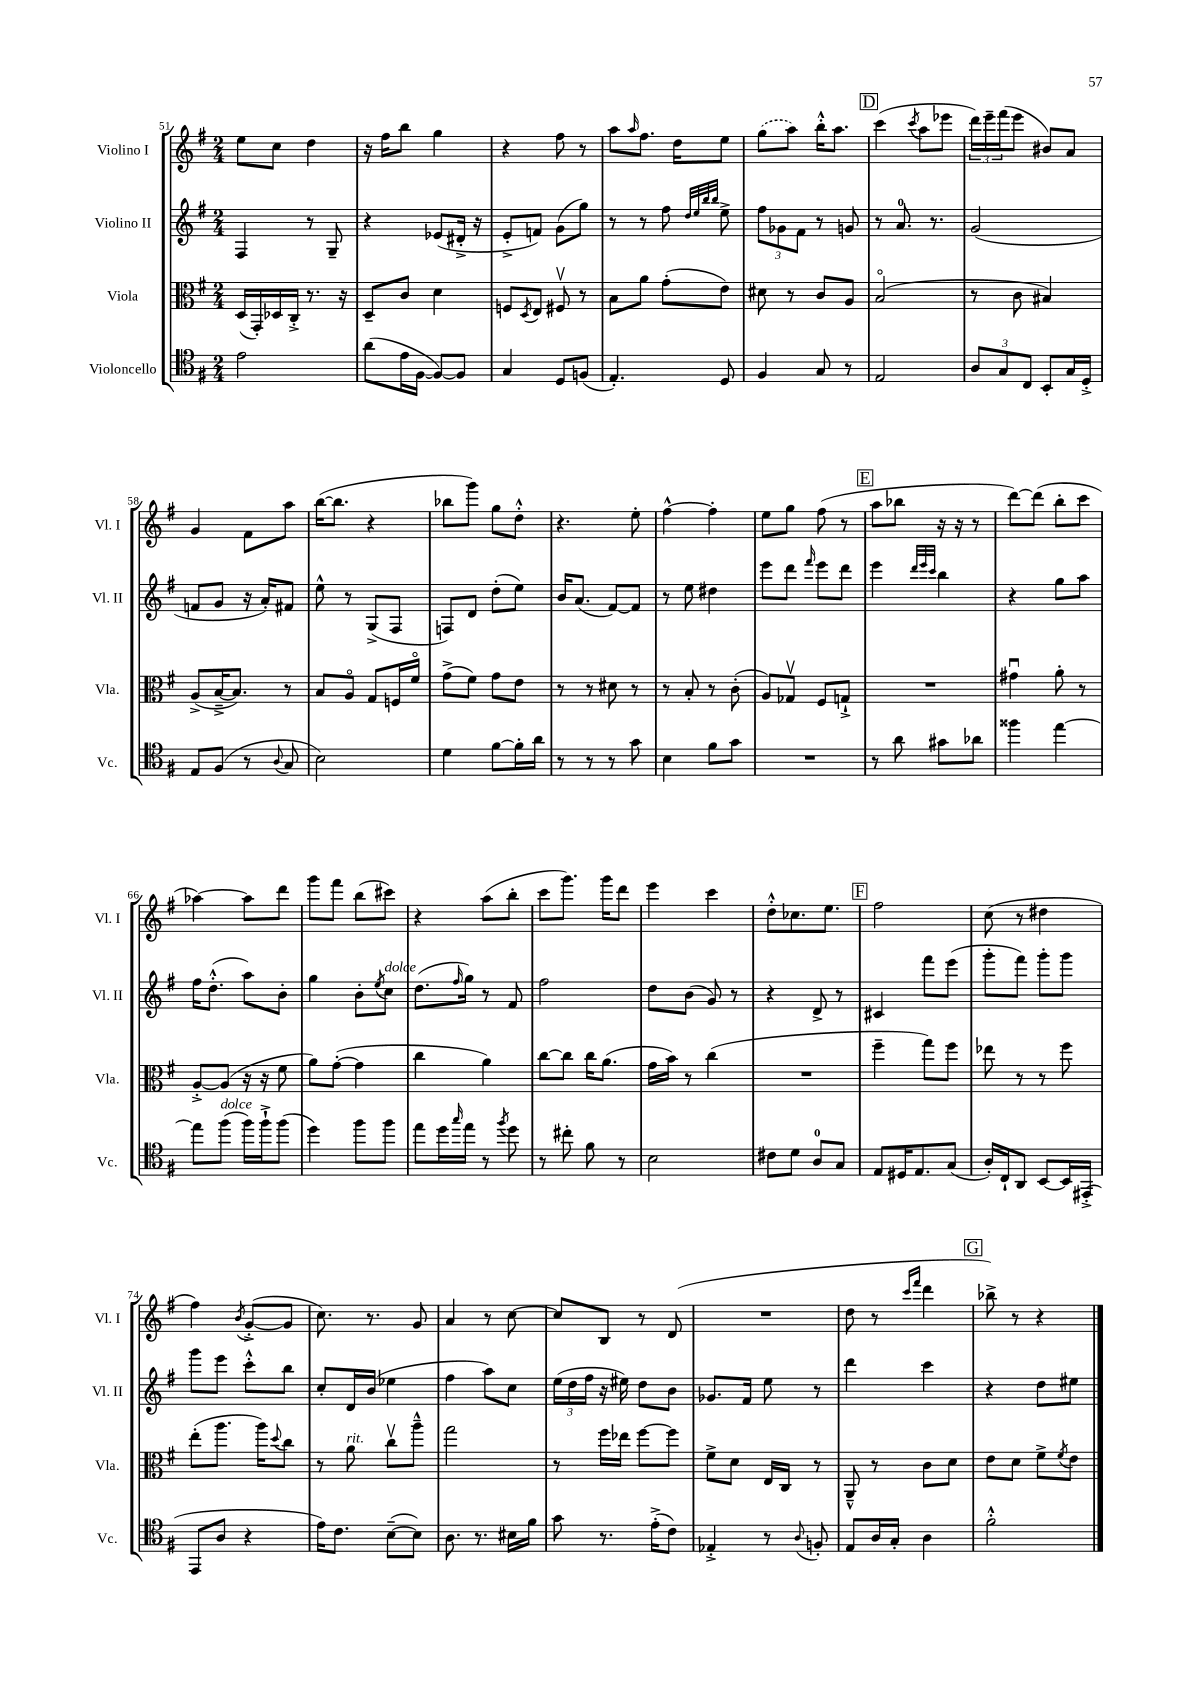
<<
\new StaffGroup <<
\new Staff = "s0" \with { instrumentName = "Violino I" shortInstrumentName = "Vl. I" } {
    \clef treble \key g \major \numericTimeSignature \time 2/4
    e''8 c''8 d''4 |
    r16 fis''16 b''8 g''4 |
    r4 fis''8 r8 |
    a''8 \grace { a''16 } fis''8. d''16 e''8 |
    \once \slurDashed g''8( a''8) b''16-.-^ a''8. |
    \mark \markup { \box "D" } c'''4( \acciaccatura { c'''8 } a''8 ees'''8 |
    \tuplet 3/2 { d'''16) e'''16-- fis'''16( } e'''8 bis'8) a'8 |
    g'4 fis'8 a''8 |
    b''16~( b''8. r4 |
    bes''8 g'''8) g''8 d''8-.-^ |
    r4. e''8-. |
    fis''4~-^ fis''4-. |
    e''8 g''8 fis''8( r8 |
    \mark \markup { \box "E" } a''8 bes''8 r16 r16 r8 |
    d'''8~) d'''8( b''8-. c'''8 |
    aes''4~) aes''8 d'''8 |
    g'''8 fis'''8 b''8( cis'''8) |
    r4 a''8( b''8-. |
    c'''8 g'''8.) g'''16 d'''8 |
    e'''4 c'''4 |
    d''8-.-^ ces''8. e''8. |
    \mark \markup { \box "F" } fis''2 |
    c''8( r8 dis''4 |
    fis''4) \acciaccatura { b'8 } g'8~-.->( g'8 |
    c''8.) r8. g'8 |
    a'4 r8 c''8~ |
    c''8 b8 r8 d'8( |
    R2 |
    d''8 r8 \grace { c'''16 fis'''16 } d'''4 |
    \mark \markup { \box "G" } bes''8->) r8 r4 \bar "|." |
}
\new Staff = "s1" \with { instrumentName = "Violino II" shortInstrumentName = "Vl. II" } {
    \clef treble \key g \major \numericTimeSignature \time 2/4
    fis4 r8 g8-- |
    r4 ees'8( dis'16-.-> r16 |
    e'8-.-> f'8) g'8( g''8) |
    r8 r8 fis''8 \grace { d''32 e''32 b''32 b''32 } e''8-> |
    \tuplet 3/2 { fis''8 ges'8 fis'8 } r8 g'8 |
    \mark \markup { \box "D" } r8 a'8.-0 r8. |
    g'2( |
    f'8 g'8 r16 a'16-.) fis'8 |
    e''8-^ r8 g8->( fis8 |
    f8) d'8 d''8-.( e''8) |
    b'16 a'8.( fis'8~) fis'8 |
    r8 e''8 dis''4 |
    e'''8 d'''8 \grace { fis'''16 } e'''8 d'''8 |
    \mark \markup { \box "E" } e'''4 \grace { d'''32 e'''32 c'''32 } b''4 |
    r4 g''8 a''8 |
    fis''16 d''8.-.-^( a''8) b'8-. |
    g''4 b'8-. \acciaccatura { e''8 } c''8^\markup { \italic "dolce" } |
    d''8.( \grace { fis''16 } g''16) r8 fis'8 |
    fis''2 |
    d''8 b'8( g'8) r8 |
    r4 d'8-> r8 |
    \mark \markup { \box "F" } cis'4 fis'''8 e'''8( |
    g'''8-. fis'''8) g'''8-. g'''8 |
    g'''8 e'''8 c'''8-.-^ b''8 |
    c''8-. d'16 b'16( ees''4 |
    fis''4 a''8) c''8 |
    \tuplet 3/2 { e''16( d''16 fis''16 } r16 eis''16) d''8 b'8 |
    ges'8. fis'16 e''8 r8 |
    d'''4 c'''4 |
    \mark \markup { \box "G" } r4 d''8 eis''8 \bar "|." |
}
\new Staff = "s2" \with { instrumentName = "Viola" shortInstrumentName = "Vla." } {
    \clef alto \key g \major \numericTimeSignature \time 2/4
    d16( g,16-.) des16 c16-.-> r8. r16 |
    d8-- c'8 d'4 |
    f8 \acciaccatura { d8 } e8 fis8\upbow r8 |
    b8 a'8 g'8-.( e'8) |
    dis'8 r8 c'8 a8 |
    \mark \markup { \box "D" } b2\flageolet( |
    r8 c'8 bis4) |
    a8->( b16~---> b8.) r8 |
    b8 a8\flageolet g8 f16 fis'16\flageolet |
    g'8->( fis'8) g'8 e'8 |
    r8 r8 dis'8 r8 |
    r8 b8-. r8 c'8-.( |
    a8) ges8\upbow fis8 g8-!-> |
    \mark \markup { \box "E" } R2 |
    gis'4\downbow a'8-. r8 |
    a8~-.-> a8( r16 r16 fis'8 |
    a'8) g'8~-.( g'4 |
    c''4 a'4) |
    c''8~ c''8 c''16 a'8.( |
    g'16 b'16) r8 c''4( |
    R2 |
    \mark \markup { \box "F" } fis''4-- g''8) fis''8 |
    ees''8 r8 r8 fis''8 |
    e''8-.( a''8. a''16) \appoggiatura { d''8 } c''8 |
    r8 a'8^\markup { \italic "rit." } c''8\upbow a''8---^ |
    g''2 |
    r8 fis''16 ees''16 fis''8~ fis''8 |
    fis'8-> d'8 e16 c16 r8 |
    a,8---^ r8 c'8 d'8 |
    \mark \markup { \box "G" } e'8 d'8 fis'8-> \acciaccatura { fis'8 } e'8 \bar "|." |
}
\new Staff = "s3" \with { instrumentName = "Violoncello" shortInstrumentName = "Vc." } {
    \clef tenor \key g \major \numericTimeSignature \time 2/4
    e'2 |
    a'8( e'16 fis16~ fis8~) fis8 |
    g4 d8 f8( |
    e4.-.) d8 |
    fis4 g8 r8 |
    \mark \markup { \box "D" } e2 |
    \tuplet 3/2 { a8 g8 c8 } b,8-. g16 d16-.-> |
    e8 fis8( r8 \appoggiatura { a8 } g8 |
    b2) |
    d'4 fis'8~ fis'16-. a'16 |
    r8 r8 r8 g'8 |
    b4 fis'8 g'8 |
    R2 |
    \mark \markup { \box "E" } r8 a'8 gis'8 aes'8 |
    fisis''4 e''4~ |
    e''8 fis''8^\markup { \italic "dolce" }( fis''16) fis''16-!-> fis''8( |
    d''4) fis''8 fis''8 |
    e''8 d''16 \grace { g''16 } e''16 r8 \acciaccatura { fis''8 } d''8 |
    r8 cis''8-. fis'8 r8 |
    b2 |
    cis'8 d'8 a8-0 g8 |
    \mark \markup { \box "F" } e8 dis16 e8. g8( |
    a16-.) c16-! a,8 b,8~ b,16 eis,16-.->( |
    e,8 a8 r4 |
    e'16) c'8. b8~--( b8) |
    a8. r8. bis16 fis'16 |
    g'8 r8. e'16-.->( c'8) |
    ees4-.-> r8 \appoggiatura { a8 } f8-. |
    e8 a16 g16-. a4 |
    \mark \markup { \box "G" } fis'2-.-^ \bar "|." |
}
>>
>>
\layout { \context { \Score currentBarNumber = #51 } }
